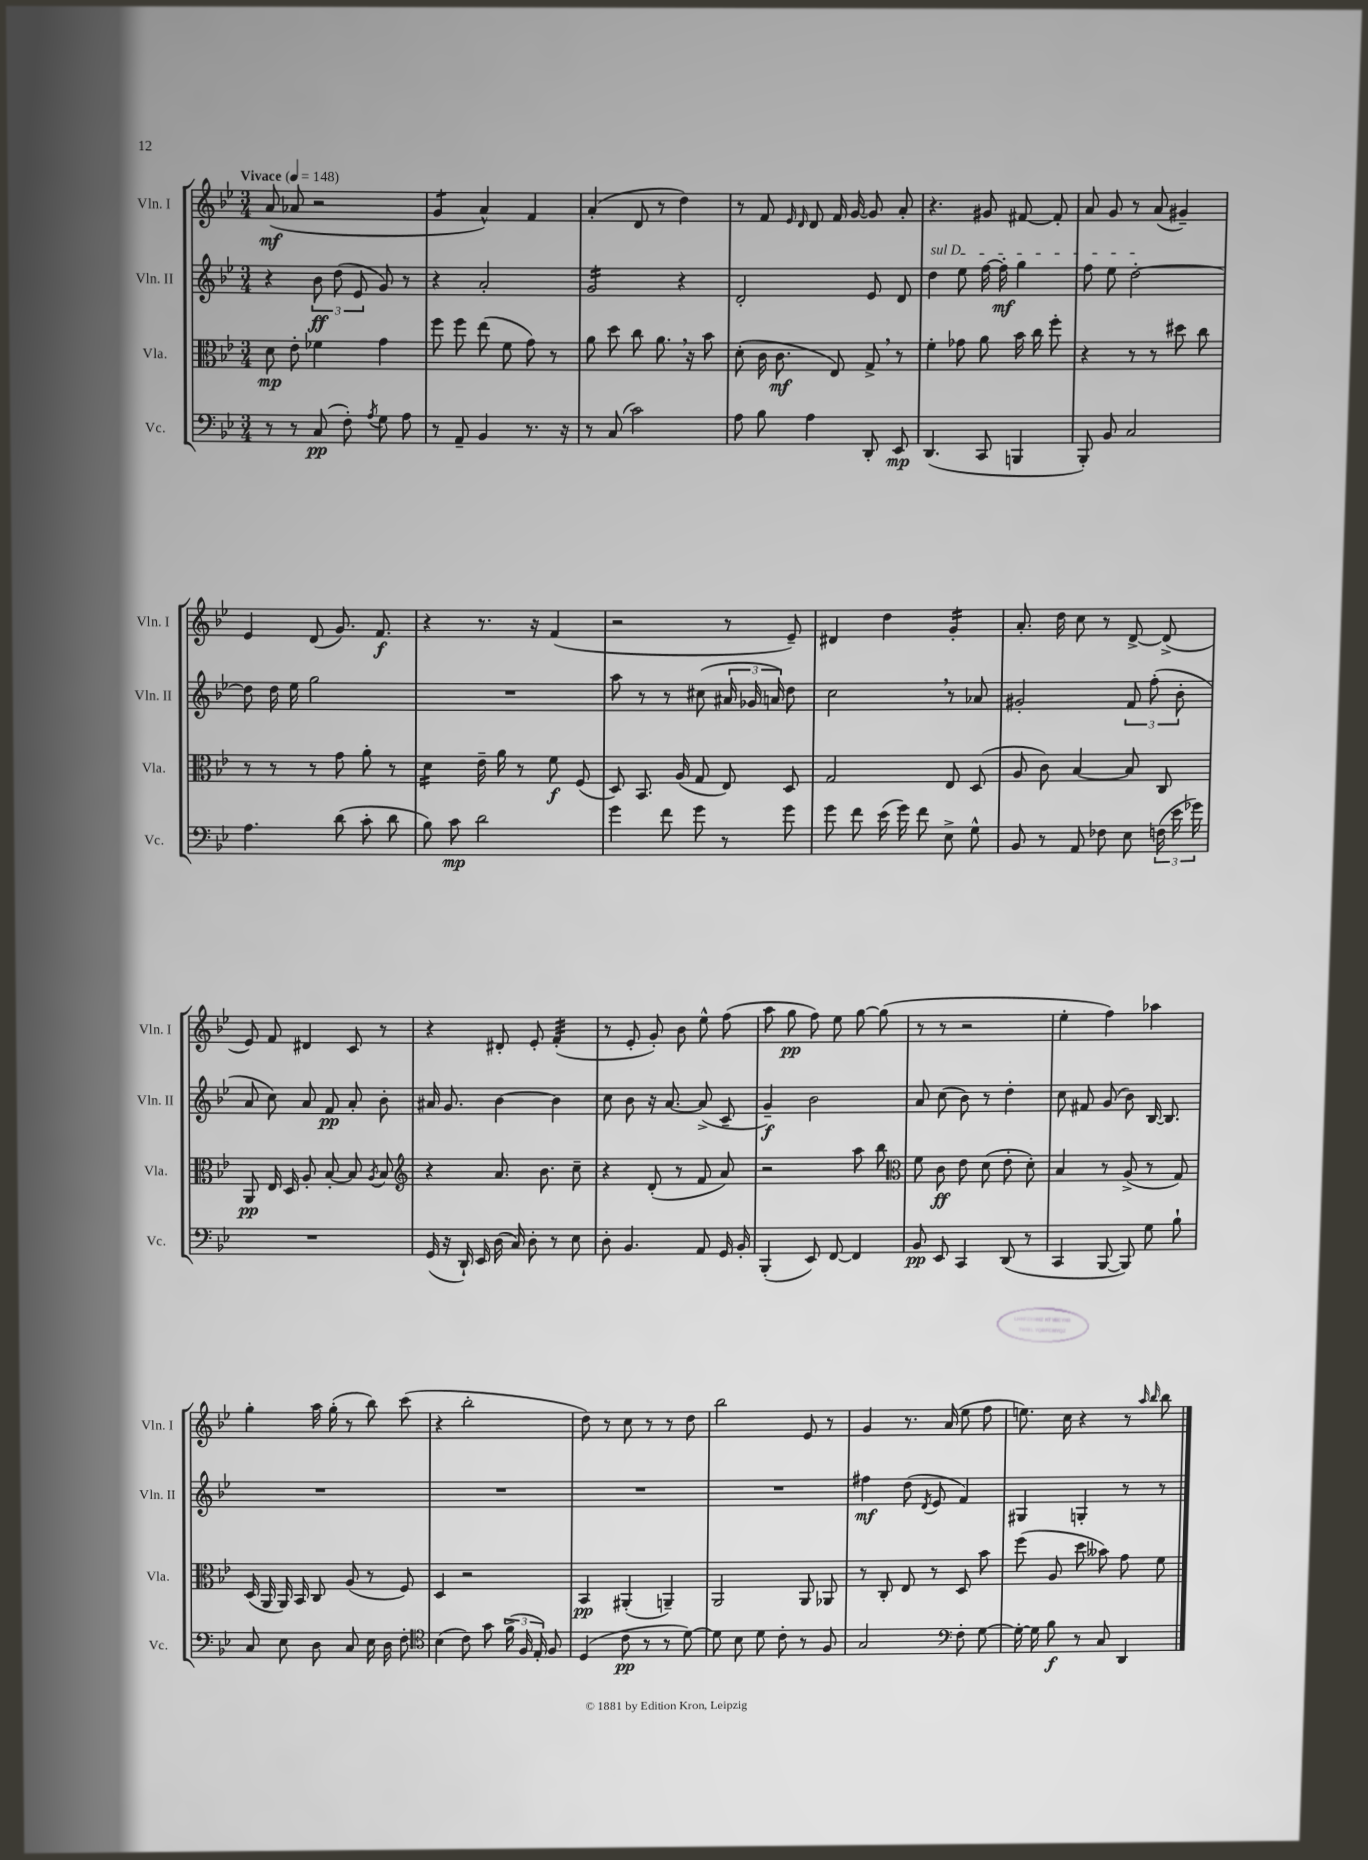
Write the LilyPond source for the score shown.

<<
\new StaffGroup <<
\new Staff = "s0" \with { instrumentName = "Vln. I" shortInstrumentName = "Vln. I" } {
    \clef treble \key bes \major \numericTimeSignature \time 3/4 \tempo "Vivace" 4 = 148
    \autoBeamOff a'8\mf( aes'8 r2 |
    g'4:8 a'4-^) f'4 |
    a'4-.( d'8 r8 d''4) |
    r8 f'8 \grace { ees'16 d'16 } d'8 f'16 g'16~ g'8 a'8-. |
    r4. gis'8 fis'8~ fis'8-. |
    a'8 g'8 r8 a'8( gis'4--) |
    ees'4 d'8( g'8.) f'8.\f |
    r4 r8. r16 f'4( |
    r2 r8 ees'8--) |
    dis'4 d''4 g'4:16-. |
    a'8.-. d''16 c''8 r8 d'8~-> d'8->( |
    ees'8) f'8 dis'4 c'8 r8 |
    r4 dis'8-. ees'8-. f'4:32-.( |
    r8 ees'8-. g'8-.) bes'8 ees''8-^ f''8( |
    a''8 g''8\pp f''8) ees''8 g''8~ g''8( |
    r8 r8 r2 |
    ees''4-. f''4) aes''4 |
    g''4-. a''16 g''16-.( r8 bes''8) c'''8( |
    r4 bes''2-. |
    d''8) r8 c''8 r8 r8 d''8 |
    bes''2 ees'8 r8 |
    g'4 r8. a'16( ees''8 f''8 |
    e''8.) c''16 r4 r8 \grace { a''16 bes''16 } bes''8 \bar "|." |
}
\new Staff = "s1" \with { instrumentName = "Vln. II" shortInstrumentName = "Vln. II" } {
    \clef treble \key bes \major \numericTimeSignature \time 3/4
    \autoBeamOff r4 \tuplet 3/2 { bes'8\ff d''8( ees'8 } g'8) r8 |
    r4 a'2-. |
    g'2:16 r4 |
    d'2-. ees'8 d'8 |
    \once \override TextSpanner.bound-details.left.text = \markup { \italic "sul D" } d''4\startTextSpan ees''8 f''16~ f''16-.\mf g''4 |
    f''8 ees''8 d''2~-.\stopTextSpan |
    d''8 d''16 ees''16 g''2 |
    R2. |
    a''8 r8 r8 cis''8( \tuplet 3/2 { ais'16 ges'16 a'16) } d''8 |
    c''2 \breathe r8 aes'8 |
    gis'2-. \tuplet 3/2 { f'8 f''8-.( bes'8-. } |
    a'8 c''8) a'8 f'8\pp a'8-. bes'8-. |
    ais'16 g'8. bes'4~ bes'4 |
    c''8 bes'8 r16 a'8.~ a'8->( c'8-- |
    g'4--\f) bes'2 |
    a'8 c''8( bes'8) r8 d''4-. |
    c''8 fis'8 g'8( bes'8) bes16~ bes8. |
    R2. |
    R2. |
    R2. |
    R2. |
    fis''4\mf d''8( \acciaccatura { d'8 } ees'8 f'4) |
    gis4 g4-. r8 r8 \bar "|." |
}
\new Staff = "s2" \with { instrumentName = "Vla." shortInstrumentName = "Vla." } {
    \clef alto \key bes \major \numericTimeSignature \time 3/4
    \autoBeamOff d'8\mp ees'8-. fes'4 g'4 |
    f''8 f''8 ees''8( f'8 g'8) r8 |
    a'8 d''8 c''8 a'8. \breathe r16 bes'8 |
    d'8-.( c'16 c'8.\mf ees8) g8-> \breathe r8 |
    f'4-. ges'8 a'8 bes'16 c''16 f''8-. |
    r4 r8 r8 dis''8 c''8 |
    r8 r8 r8 g'8 a'8-. r8 |
    d'4:16 ees'16-- a'16 r8 f'8\f f8( |
    d8) bes,8. a16( g8 ees8) d8 |
    g2 ees8 d8( |
    a8 c'8) bes4~ bes8 c8 |
    a,8\pp ees16 d16 a8-. bes8~-. bes8 \acciaccatura { a8 } bes8 |
    \clef treble r4 a'8. bes'8. c''8-- |
    r4 d'8-.( r8 f'8 a'8) |
    r2 a''8 bes''8 |
    \clef alto f'8 c'8\ff ees'8 d'8( ees'8-. d'8-.) |
    bes4 r8 a8->( r8 g8) |
    d16( a,16 a,16) bes,16 c8 a8( r8 f8) |
    d4 r2 |
    bes,4\pp ais,4-.( a,4--) |
    a,2 a,8 aes,8 |
    r8 c8-. ees8 r8 d8 bes'8 |
    f''8( a8 d''8 beses'8) g'8 f'8 \bar "|." |
}
\new Staff = "s3" \with { instrumentName = "Vc." shortInstrumentName = "Vc." } {
    \clef bass \key bes \major \numericTimeSignature \time 3/4
    \autoBeamOff r8 r8 c8\pp( f8-.) \acciaccatura { a8 } g8 a8 |
    r8 a,8-- bes,4 r8. r16 |
    r8 c8( c'2) |
    a8 bes8 a4 d,8-. ees,8\mp |
    d,4.( c,8 b,,4 |
    bes,,8-.) bes,8 c2 |
    a4. d'8( c'8-. d'8 |
    bes8) c'8\mp d'2 |
    g'4 f'8 g'8 r8 g'8 |
    g'8 f'8 ees'16( g'16) f'8 ees8-> g8-^ |
    bes,8 r8 a,8 fes8 ees8 \tuplet 3/2 { f16( ees'16 ges'16) } |
    R2. |
    g,16( r16 d,16-!) ees,16 d16( c16) d8-. r8 ees8 |
    d8-. bes,4. a,8 g,16 bes,16-. |
    bes,,4-.( ees,8) f,8~ f,4 |
    bes,8\pp ees,8 c,4 d,8( r8 |
    c,4 bes,,8~ bes,,8) g8 bes8-! |
    c8 ees8 d8 c8 ees16 d16 f8-. |
    \clef tenor bes4( c'8) g'8 \tuplet 3/2 { f'16->( f16 ees16-.) } f8 |
    d4( c'8\pp r8 r8 d'8~) |
    d'8 bes8 d'8 c'8-. r8 f8 |
    g2 \clef bass f8-. g8~ |
    g16~-. g16 bes8\f r8 c8 d,4 \bar "|." |
}
>>
>>
\layout { \context { \Score \remove "Bar_number_engraver" } }
